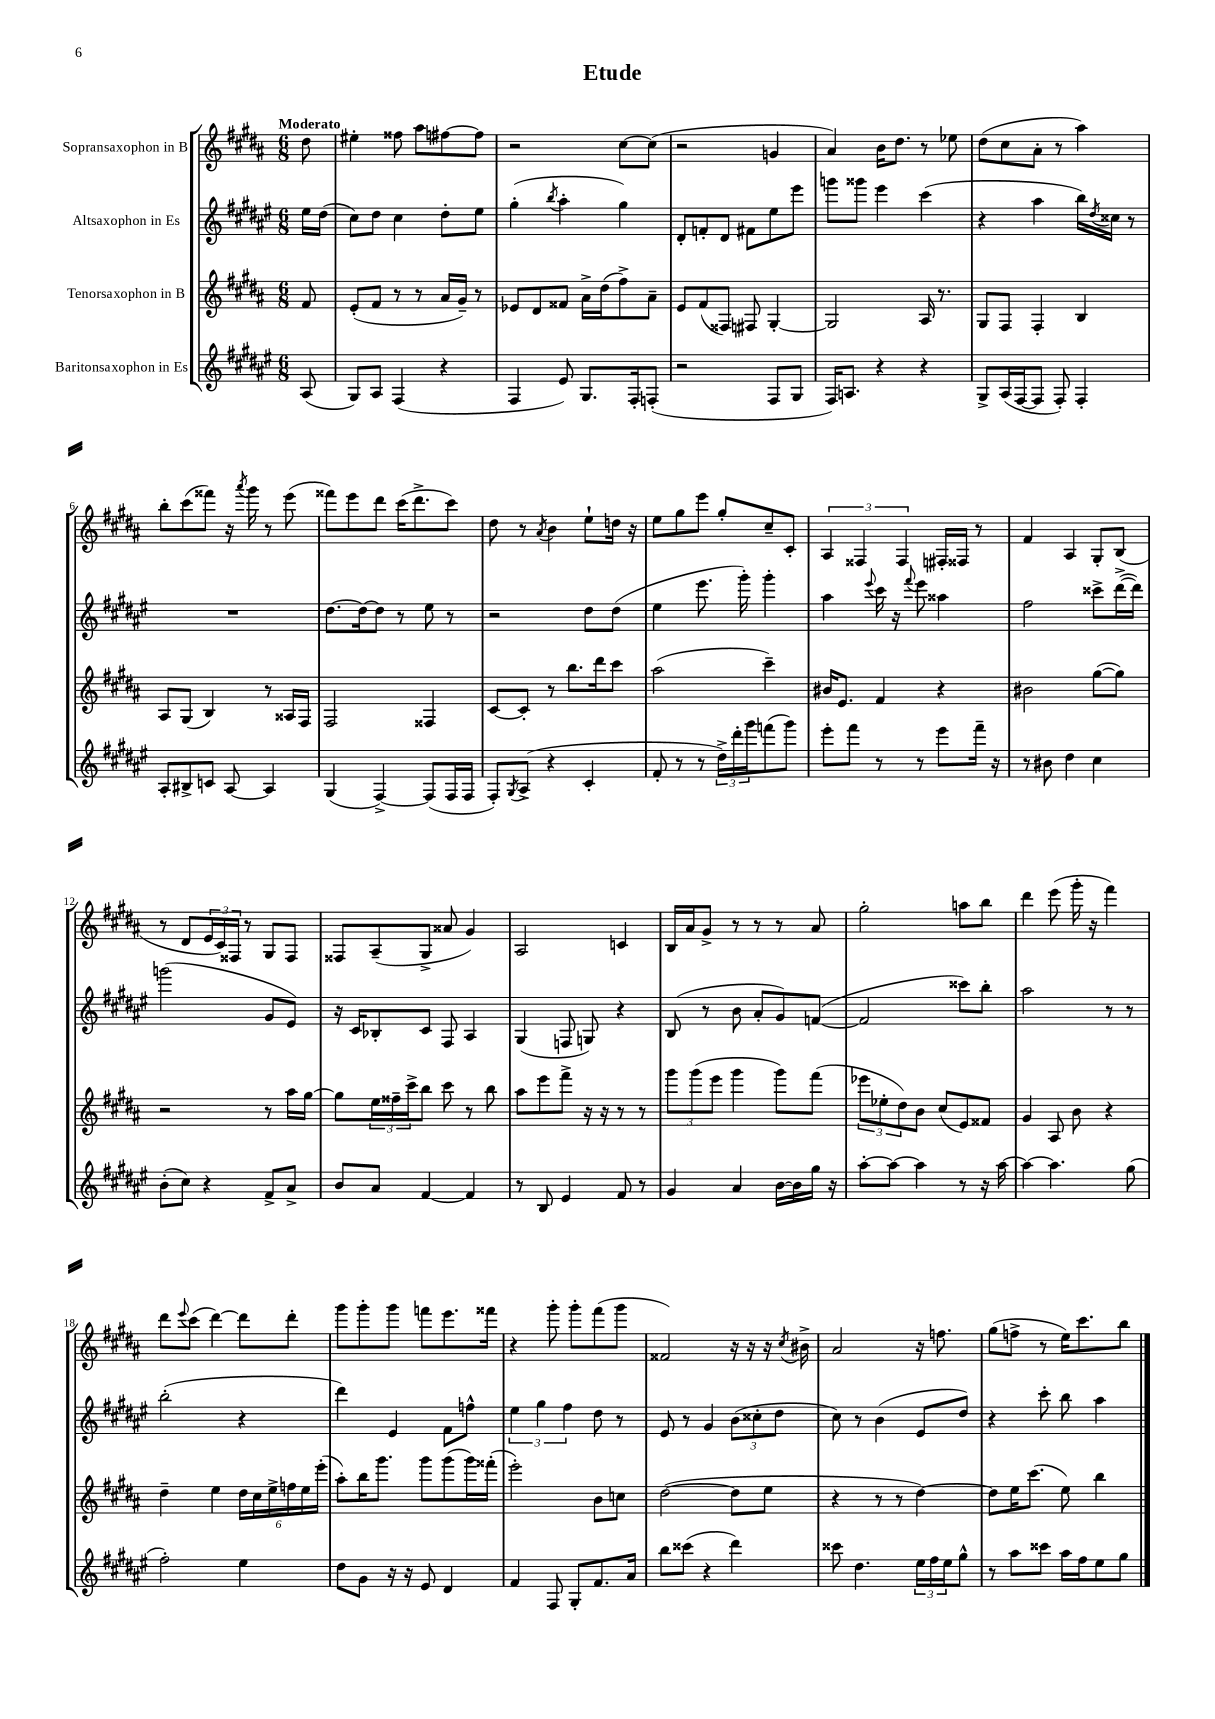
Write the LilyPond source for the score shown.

\header { title = "Etude" }
<<
\new StaffGroup <<
\new Staff = "s0" \with { instrumentName = "Sopransaxophon in B" } {
    \clef treble \key b \major \numericTimeSignature \time 6/8 \partial 8 \tempo "Moderato"
    dis''8 |
    eis''4-. fisis''8 ais''8 fis''8~ fis''8 |
    r2 cis''8~ cis''8( |
    r2 g'4 |
    ais'4) b'16 dis''8. r8 ees''8 |
    dis''8( cis''8 ais'8-. r8 ais''4) |
    b''8-. cis'''8( fisis'''8) r16 \acciaccatura { ais'''8 } gis'''16 r8 e'''8( |
    fisis'''8) e'''8 dis'''8 cis'''16( dis'''8.-> cis'''8) |
    dis''8 r8 \acciaccatura { ais'8 } b'4 e''8-! d''16 r16 |
    e''8 gis''8 e'''8 gis''8-. cis''8-- cis'8-. |
    \tuplet 3/2 { ais4 fisis4 fisis4 } fis16-. fisis16 r8 |
    fis'4 ais4 gis8-. b8( |
    r8 dis'8 \tuplet 3/2 { e'16 cis'16) fisis16 } r8 gis8 fisis8 |
    fisis8 ais8--( gis8-> aisis'8 gis'4) |
    ais2 c'4 |
    b16 ais'16 gis'8-> r8 r8 r8 ais'8 |
    gis''2-. a''8 b''8 |
    dis'''4 e'''8( gis'''16-. r16 fis'''4) |
    dis'''8 \appoggiatura { e'''8 } cis'''8( dis'''4~) dis'''8 dis'''8-. |
    gis'''8 gis'''8-. gis'''8 f'''8 e'''8. fisis'''16 |
    r4 gis'''8-. gis'''8-. fis'''8( gis'''8 |
    fisis'2) r16 r16 r16 \acciaccatura { cis''8 } bis'16-> |
    ais'2 r16 f''8. |
    gis''8( f''8-> r8 e''16) cis'''8. b''8 \bar "|." |
}
\new Staff = "s1" \with { instrumentName = "Altsaxophon in Es" } {
    \clef treble \key fis \major \numericTimeSignature \time 6/8 \partial 8
    eis''16 dis''16( |
    cis''8) dis''8 cis''4 dis''8-. eis''8 |
    gis''4-.( \acciaccatura { b''8 } ais''4-. gis''4) |
    dis'8-. f'8-. dis'8 fis'8 eis''8 eis'''8 |
    g'''8 gisis'''8 eis'''4 cis'''4( |
    r4 ais''4 b''16) \acciaccatura { dis''8 } cisis''16 r8 |
    R2. |
    dis''8.~ dis''16~ dis''8 r8 eis''8 r8 |
    r2 dis''8 dis''8( |
    eis''4 eis'''8. gis'''16-.) gis'''4-. |
    ais''4 \appoggiatura { eis'''8 } cis'''16 r16 \appoggiatura { fis'''8 } eis'''8 aisis''4 |
    fis''2 cisis'''8-> dis'''16~->( dis'''16) |
    g'''2( gis'8 eis'8) |
    r16 cis'16 bes8-. cis'8 fis8 ais4 |
    gis4( f8 g8) r4 |
    b8( r8 b'8 ais'8-. gis'8) f'8~( |
    f'2 cisis'''8) b''8-. |
    ais''2 r8 r8 |
    b''2-.( r4 |
    dis'''4) eis'4 fis'8 f''8-^ |
    \tuplet 3/2 { eis''4 gis''4 fis''4 } dis''8 r8 |
    eis'8 r8 gis'4 \tuplet 3/2 { b'8( cisis''8-. dis''8 } |
    cis''8) r8 b'4( eis'8 dis''8) |
    r4 cis'''8-. b''8 ais''4 \bar "|." |
}
\new Staff = "s2" \with { instrumentName = "Tenorsaxophon in B" } {
    \clef treble \key b \major \numericTimeSignature \time 6/8 \partial 8
    fis'8 |
    e'8-.( fis'8 r8 r8 ais'16 gis'16--) r8 |
    ees'8 dis'8 fisis'8 ais'16-> dis''16( fis''8->) ais'8-- |
    e'8 fis'8( fisis8) fis8 gis4~-. |
    gis2 ais16 r8. |
    gis8 fis8 fis4-. b4 |
    ais8 gis8( b4) r8 aisis16 fis16 |
    fis2 fisis4 |
    cis'8~ cis'8-. r8 b''8. dis'''16 cis'''8 |
    ais''2( cis'''4--) |
    bis'16 e'8. fis'4 r4 |
    bis'2 gis''8~( gis''8) |
    r2 r8 ais''16 gis''16~ |
    gis''8 \tuplet 3/2 { e''16 fisis''16-- cis'''16-> } b''8 cis'''8 r8 b''8 |
    ais''8 e'''8 fis'''8-> r16 r16 r8 r8 |
    \tuplet 3/2 { gis'''8 gis'''8( e'''8 } gis'''4 gis'''8) fis'''8( |
    \tuplet 3/2 { ees'''8 ees''8-. dis''8) } b'8 cis''8( e'8) fisis'8 |
    gis'4 ais8 b'8 r4 |
    dis''4-- e''4 \tuplet 6/4 { dis''16 cis''16 e''16-> f''16 e''16 e'''16-.( } |
    ais''8-.) b''16 gis'''8. gis'''8 gis'''8( gis'''16) fisis'''16-.( |
    e'''2-.) b'8 c''8 |
    dis''2~( dis''8 e''8 |
    r4 r8 r8 dis''4~) |
    dis''8 e''16 cis'''8.( e''8) b''4 \bar "|." |
}
\new Staff = "s3" \with { instrumentName = "Baritonsaxophon in Es" } {
    \clef treble \key fis \major \numericTimeSignature \time 6/8 \partial 8
    ais8( |
    gis8) ais8 fis4( r4 |
    fis4 eis'8) gis8. fis16-. f8-.( |
    r2 fis8 gis8 |
    fis16) a8. r4 r4 |
    gis8-> ais16( fis16~ fis8 fis8-.) fis4-. |
    ais8-. bis8-> c'8 ais8~ ais4 |
    gis4( fis4~->) fis8( fis16 fis16 |
    fis8-.) \acciaccatura { gis8 } ais8->( r4 cis'4-. |
    fis'8-. r8 r8 \tuplet 3/2 { dis''16->) dis'''16-. gis'''16 } f'''8( gis'''8) |
    eis'''8-. fis'''8 r8 r8 eis'''8 fis'''16-- r16 |
    r8 bis'8 dis''4 cis''4 |
    b'8-.( cis''8) r4 fis'8-> ais'8-> |
    b'8 ais'8 fis'4~ fis'4 |
    r8 b8 eis'4 fis'8 r8 |
    gis'4 ais'4 b'16~ b'16 gis''16 r16 |
    ais''8~-. ais''8~ ais''4 r8 r16 ais''16~ |
    ais''4~ ais''4. gis''8( |
    fis''2-.) eis''4 |
    dis''8 gis'8 r16 r16 eis'8 dis'4 |
    fis'4 fis8 gis8-. fis'8. ais'16 |
    b''8 cisis'''8( r4 dis'''4) |
    cisis'''8 dis''4. \tuplet 3/2 { eis''16 fis''16 eis''16 } gis''8-^ |
    r8 ais''8 cisis'''8 ais''16 fis''16 eis''8 gis''8 \bar "|." |
}
>>
>>
